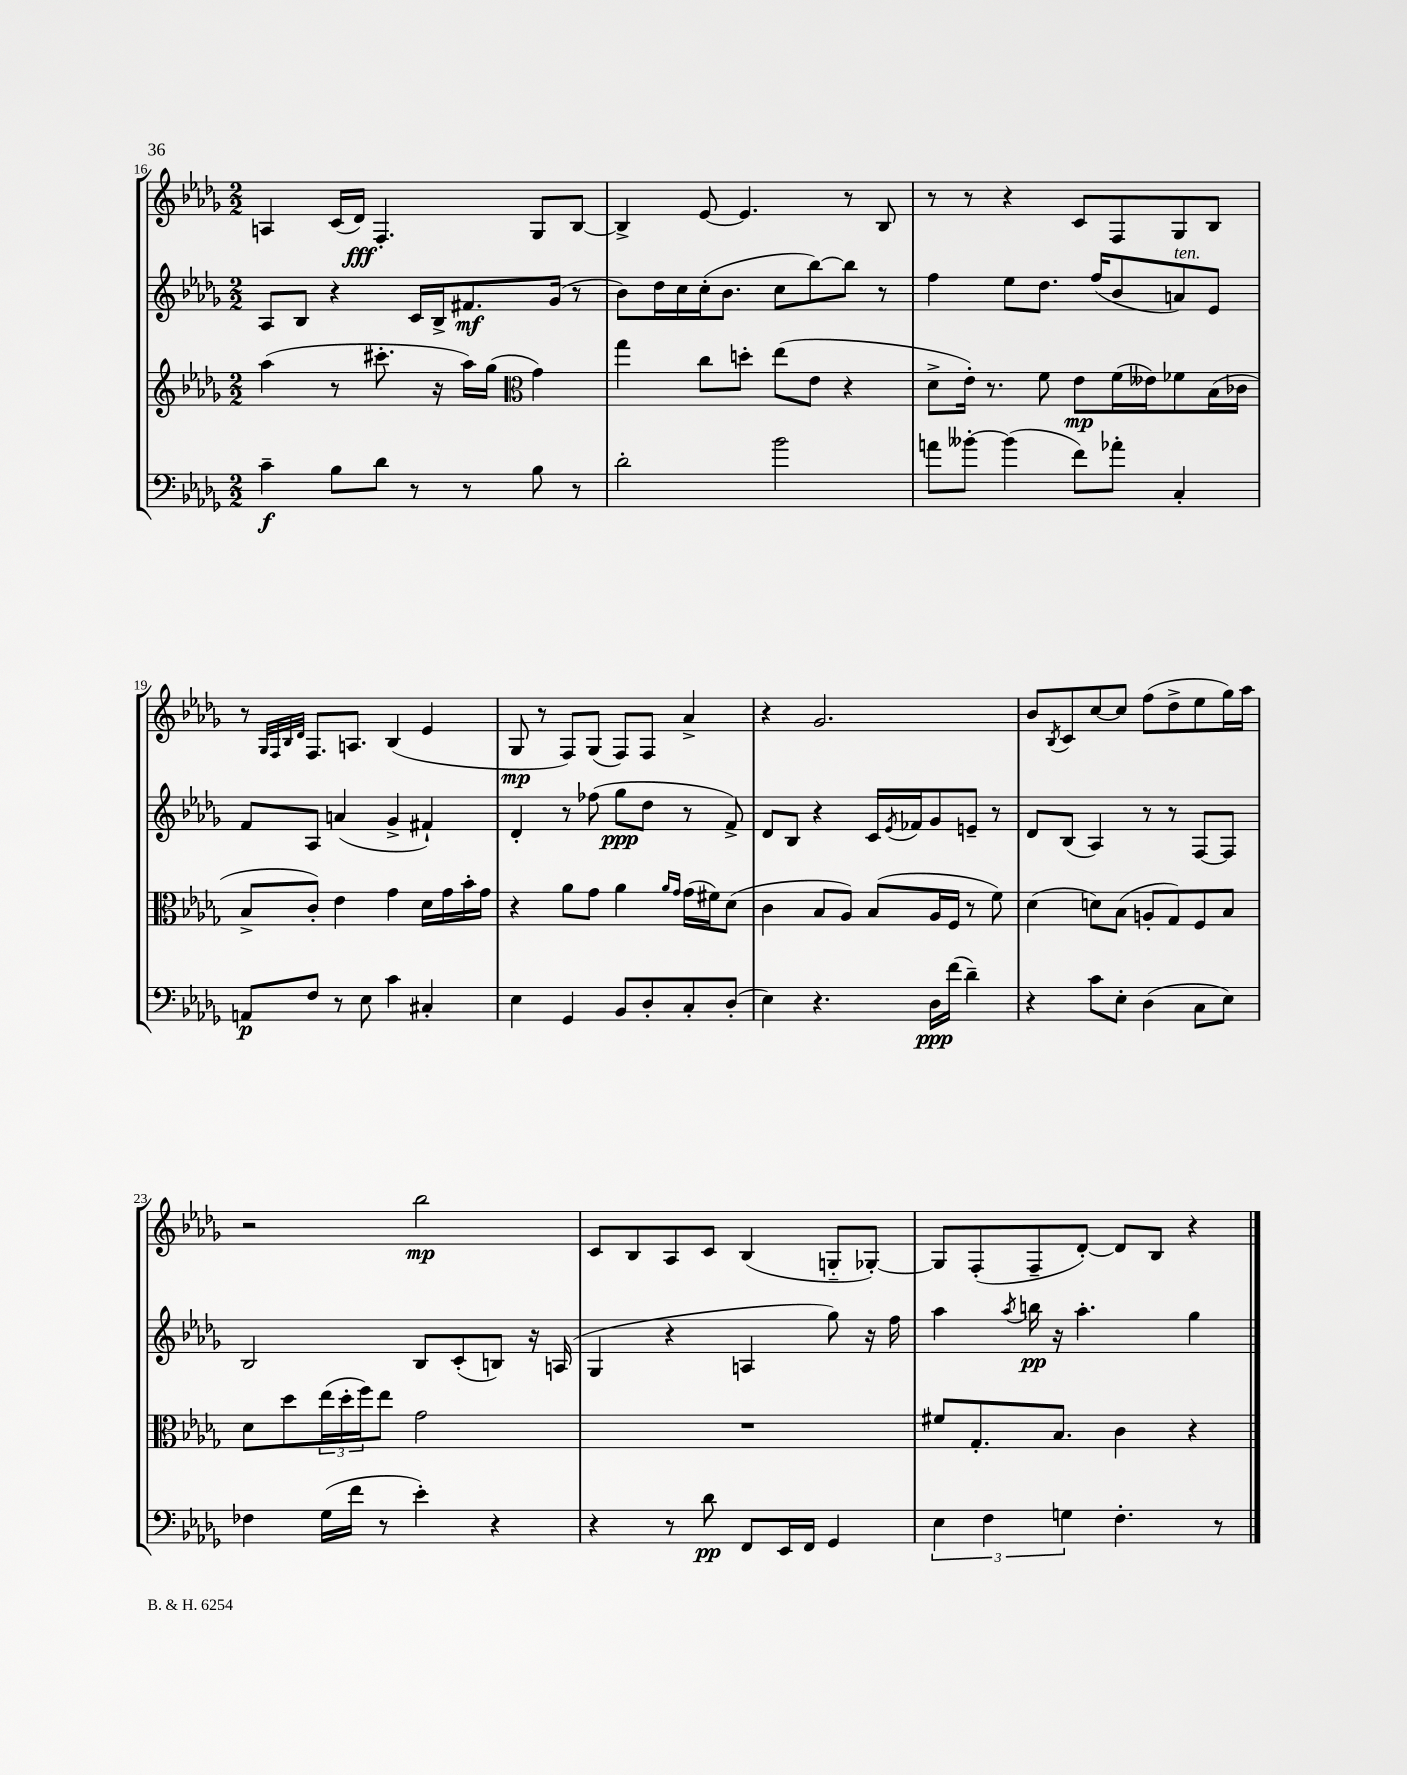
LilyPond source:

<<
\new StaffGroup <<
\new Staff = "s0" {
    \clef treble \key des \major \numericTimeSignature \time 2/2
    a4 c'16( des'16\fff) f4.-. ges8 bes8~ |
    bes4-> ees'8~ ees'4. r8 bes8 |
    r8 r8 r4 c'8 f8 ges8 bes8 |
    r8 \grace { ges32 f32 bes32 des'32 } f8. a8. bes4( ees'4 |
    ges8\mp r8 f8) ges8( f8) f8 aes'4-> |
    r4 ges'2. |
    bes'8 \acciaccatura { bes8 } c'8 c''8~ c''8 f''8( des''8-> ees''8 ges''16) aes''16 |
    r2 bes''2\mp |
    c'8 bes8 aes8 c'8 bes4( g8-_ ges8~-.) |
    ges8 f8-.( f8-- des'8~-.) des'8 bes8 r4 \bar "|." |
}
\new Staff = "s1" {
    \clef treble \key des \major \numericTimeSignature \time 2/2
    aes8 bes8 r4 c'16 bes16-> fis'8.\mf ges'16( r8 |
    bes'8) des''16 c''16 c''16-.( bes'8. c''8 bes''8~) bes''8 r8 |
    f''4 ees''8 des''8. f''16( bes'8 a'8^\markup { \italic "ten." }) ees'8 |
    f'8 aes8 a'4( ges'4-> fis'4-!) |
    des'4-. r8 fes''8( ges''8\ppp des''8 r8 f'8->) |
    des'8 bes8 r4 c'16 \acciaccatura { ees'8 } fes'16 ges'8 e'8-- r8 |
    des'8 bes8( aes4) r8 r8 f8~ f8 |
    bes2 bes8 c'8-.( b8) r16 a16( |
    ges4 r4 a4 ges''8) r16 f''16 |
    aes''4 \acciaccatura { aes''8 } b''16\pp r16 aes''4.-. ges''4 \bar "|." |
}
\new Staff = "s2" {
    \clef treble \key des \major \numericTimeSignature \time 2/2
    aes''4( r8 cis'''8.-. r16 aes''16) ges''16( \clef alto ges'4) |
    ges''4 c''8 d''8-. ees''8( ees'8 r4 |
    des'8-> ees'16-.) r8. f'8 ees'8\mp f'16( eeses'16) fes'8 bes16( ces'16 |
    bes8-> c'8-.) ees'4 ges'4 des'16 ges'16 bes'16-. ges'16 |
    r4 aes'8 ges'8 aes'4 \grace { aes'16 ges'16 } ges'16( fis'16) des'8( |
    c'4 bes8 aes8) bes8( aes16 f16 r8 f'8) |
    des'4( d'8) bes8( a8-. ges8) f8 bes8 |
    des'8 des''8 \tuplet 3/2 { ees''16( des''16-. f''16) } ees''8 ges'2 |
    R1 |
    fis'8 ges8.-. bes8. c'4 r4 \bar "|." |
}
\new Staff = "s3" {
    \clef bass \key des \major \numericTimeSignature \time 2/2
    c'4--\f bes8 des'8 r8 r8 bes8 r8 |
    des'2-. bes'2 |
    a'8 beses'8~-. beses'4( f'8) aes'8-. c4-. |
    a,8\p f8 r8 ees8 c'4 cis4-. |
    ees4 ges,4 bes,8 des8-. c8-. des8-.( |
    ees4) r4. des16\ppp f'16( des'4--) |
    r4 c'8 ees8-. des4( c8 ees8) |
    fes4 ges16( f'16 r8 ees'4-.) r4 |
    r4 r8 des'8\pp f,8 ees,16 f,16 ges,4 |
    \tuplet 3/2 { ees4 f4 g4 } f4.-. r8 \bar "|." |
}
>>
>>
\layout { \context { \Score currentBarNumber = #16 } }
